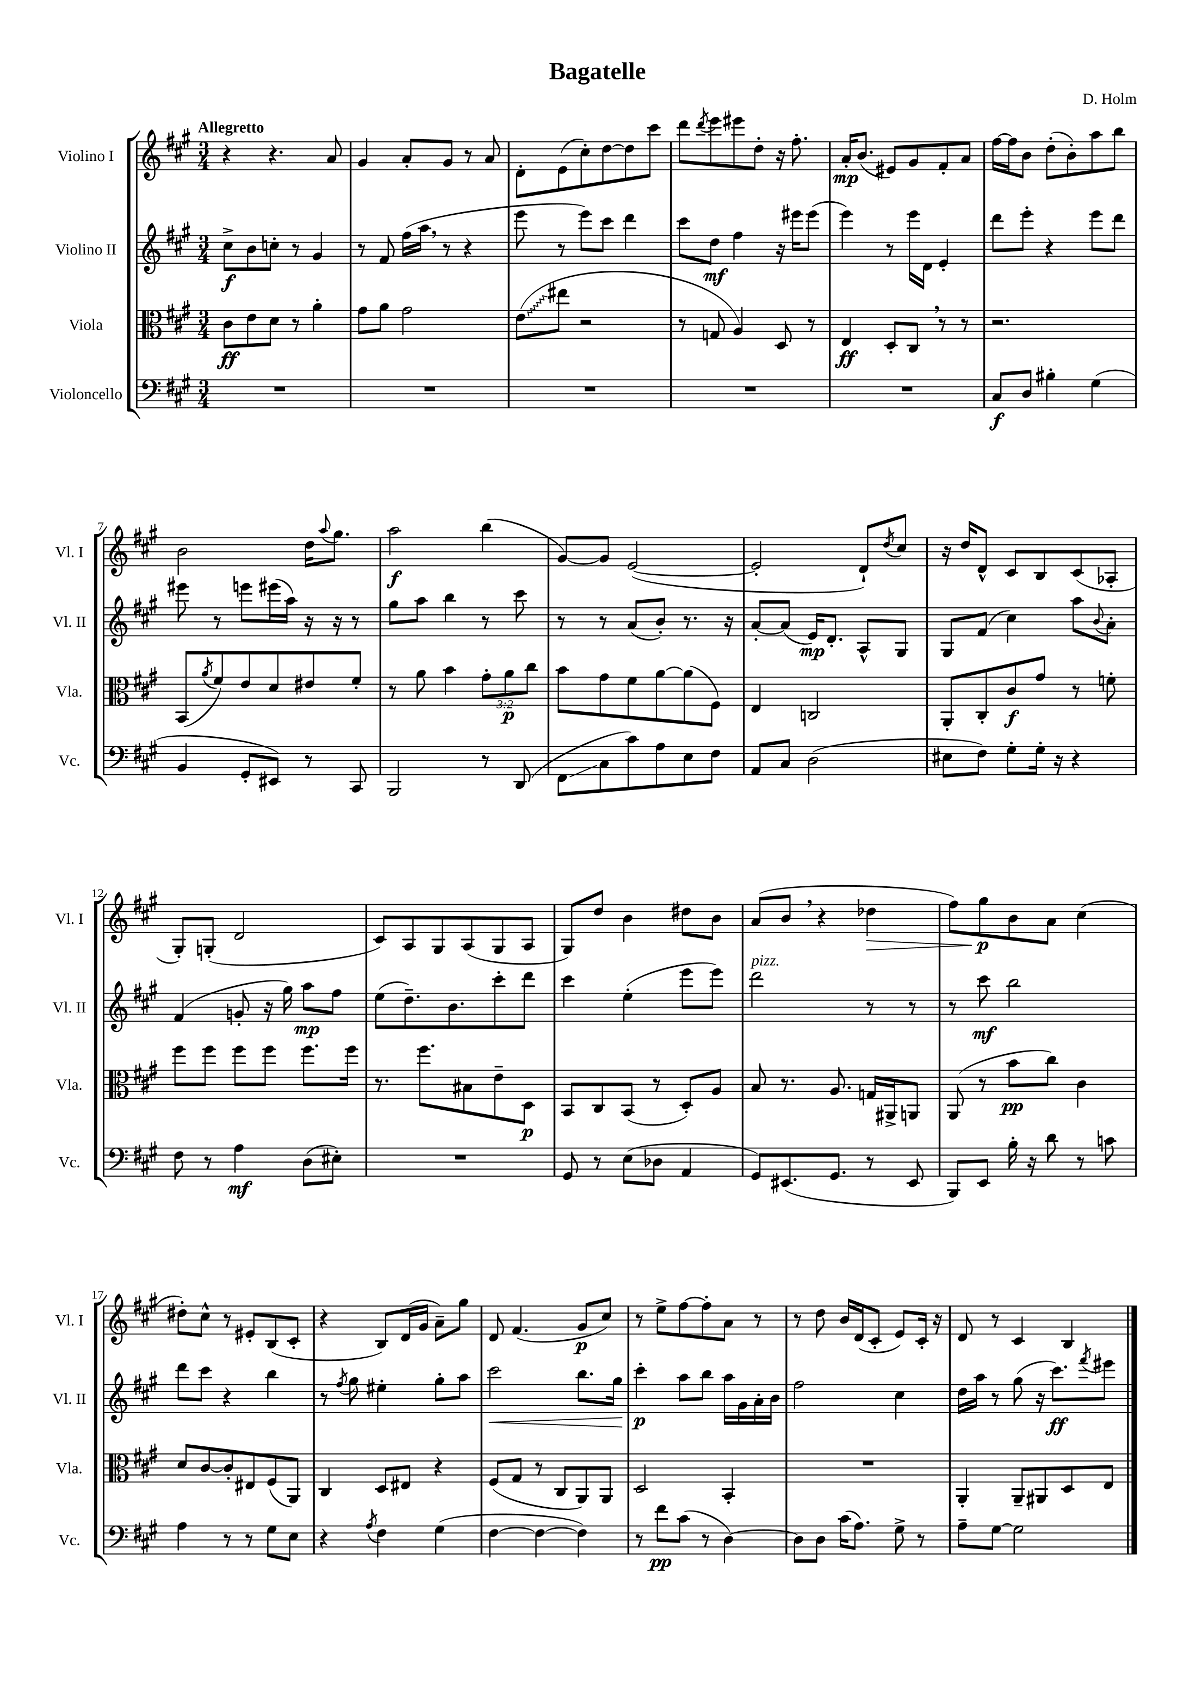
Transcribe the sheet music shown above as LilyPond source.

\header { title = "Bagatelle" composer = "D. Holm" }
<<
\new StaffGroup <<
\new Staff = "s0" \with { instrumentName = "Violino I" shortInstrumentName = "Vl. I" } {
    \clef treble \key a \major \numericTimeSignature \time 3/4 \tempo "Allegretto"
    r4 r4. a'8 |
    gis'4 a'8-. gis'8 r8 a'8 |
    d'8-. e'8( cis''8-.) d''8~ d''8 cis'''8 |
    d'''8 \acciaccatura { d'''8 } e'''8 eis'''8 d''8-. r16 fis''8.-. |
    a'16-.\mp b'8.( eis'8) gis'8 fis'8-. a'8 |
    fis''16~ fis''16 b'8 d''8-.( b'8-.) a''8 b''8 |
    b'2 d''16 \appoggiatura { a''8 } gis''8. |
    a''2\f b''4( |
    gis'8~) gis'8 e'2~( |
    e'2-. d'8-!) \acciaccatura { d''8 } cis''8 |
    r16 d''16 d'8-^ cis'8 b8 cis'8( aes8-. |
    gis8-.) g8-.( d'2 |
    cis'8) a8 gis8 a8( gis8 a8 |
    gis8) d''8 b'4 dis''8 b'8 |
    a'8( b'8 \breathe r4 des''4\> |
    fis''8) gis''8\p\! b'8 a'8 cis''4( |
    dis''8-.) cis''8-^ r8 eis'8-. b8( cis'8-. |
    r4 b8) d'16( gis'16 a'8--) gis''8 |
    d'8 fis'4.( gis'8\p cis''8) |
    r8 e''8-> fis''8~ fis''8-. a'8 r8 |
    r8 d''8 b'16 d'16( cis'8-. e'8) cis'16-. r16 |
    d'8 r8 cis'4 b4 \bar "|." |
}
\new Staff = "s1" \with { instrumentName = "Violino II" shortInstrumentName = "Vl. II" } {
    \clef treble \key a \major \numericTimeSignature \time 3/4
    cis''8->\f b'8 c''8-. r8 gis'4 |
    r8 fis'8 fis''16( a''16 \breathe r8 r4 |
    e'''8 r8 e'''8) cis'''8 d'''4 |
    cis'''8 d''8\mf fis''4 r16 eis'''16 eis'''8( |
    e'''4) r8 e'''16 d'16 e'4-. |
    d'''8 e'''8-. r4 e'''8 d'''8 |
    eis'''8 r8 e'''8 eis'''16( a''16) r16 r16 r8 |
    gis''8 a''8 b''4 r8 cis'''8 |
    r8 r8 a'8( b'8-.) r8. r16 |
    a'8~-. a'8( e'16\mp) d'8.-. a8-^ gis8 |
    gis8 fis'8( cis''4) a''8 \appoggiatura { b'8 } a'8-. |
    fis'4( g'8-. r16 gis''16) a''8\mp fis''8 |
    e''8( d''8.--) b'8. cis'''8-. d'''8 |
    cis'''4 e''4-.( e'''8 e'''8) |
    d'''2^\markup { \italic "pizz." } r8 r8 |
    r8 cis'''8\mf b''2 |
    d'''8 cis'''8 r4 b''4 |
    r8 \acciaccatura { fis''8 } gis''8 eis''4-. gis''8-. a''8 |
    cis'''2\< b''8. gis''16\! |
    cis'''4-.\p a''8 b''8 a''16 gis'16 a'16-. b'16 |
    fis''2 cis''4 |
    d''16 a''16 r8 gis''8( r16 cis'''8.\ff) \acciaccatura { fis'''8 } eis'''8 \bar "|." |
}
\new Staff = "s2" \with { instrumentName = "Viola" shortInstrumentName = "Vla." } {
    \clef alto \key a \major \numericTimeSignature \time 3/4 \override Staff.TupletNumber.text = #tuplet-number::calc-fraction-text
    cis'8\ff e'8 d'8 r8 a'4-. |
    gis'8 a'8 gis'2 |
    \once \override Glissando.style = #'zigzag e'8\glissando( eis''8 r2 |
    r8 g8 a4) d8 r8 |
    e4\ff d8-. cis8 \breathe r8 r8 |
    r2. |
    b,8( \acciaccatura { a'8 } fis'8) e'8 d'8 eis'8 fis'8-. |
    r8 a'8 b'4 \tuplet 3/2 { gis'8-. a'8\p cis''8 } |
    b'8 gis'8 fis'8 a'8~ a'8( fis8) |
    e4 c2 |
    a,8-. cis8-. cis'8\f gis'8 r8 f'8-. |
    fis''8 fis''8 fis''8 fis''8 fis''8. fis''16 |
    r8. fis''8. bis8 e'8-- d8\p |
    b,8 cis8 b,8( r8 d8-.) a8 |
    b8 r8. a8. g16 ais,16-> a,8 |
    a,8( r8 b'8\pp cis''8) cis'4 |
    d'8 cis'8~ cis'8-. eis8 fis8( a,8) |
    cis4 d8 eis8 r4 |
    fis8( gis8 r8 cis8 a,8) a,8 |
    d2 b,4-. |
    R2. |
    a,4-. a,8-- ais,8 d8 e8 \bar "|." |
}
\new Staff = "s3" \with { instrumentName = "Violoncello" shortInstrumentName = "Vc." } {
    \clef bass \key a \major \numericTimeSignature \time 3/4
    R2. |
    R2. |
    R2. |
    R2. |
    R2. |
    cis8\f d8 bis4-. gis4( |
    b,4 gis,8-. eis,8) r8 cis,8 |
    b,,2 r8 d,8( |
    fis,8\glissando cis8 cis'8) a8 e8 fis8 |
    a,8 cis8 d2( |
    eis8 fis8) gis8-. gis16-. r16 r4 |
    fis8 r8 a4\mf d8( eis8-.) |
    R2. |
    gis,8 r8 e8( des8 a,4 |
    gis,8) eis,8.( gis,8. r8 eis,8 |
    b,,8) e,8 b16-. r16 d'8 r8 c'8 |
    a4 r8 r8 gis8 e8 |
    r4 \acciaccatura { a8 } fis4 gis4( |
    fis4~ fis4~ fis4) |
    r8 fis'8\pp cis'8( r8 d4~) |
    d8 d8 cis'16( a8.) gis8-> r8 |
    a8-- gis8~ gis2 \bar "|." |
}
>>
>>
